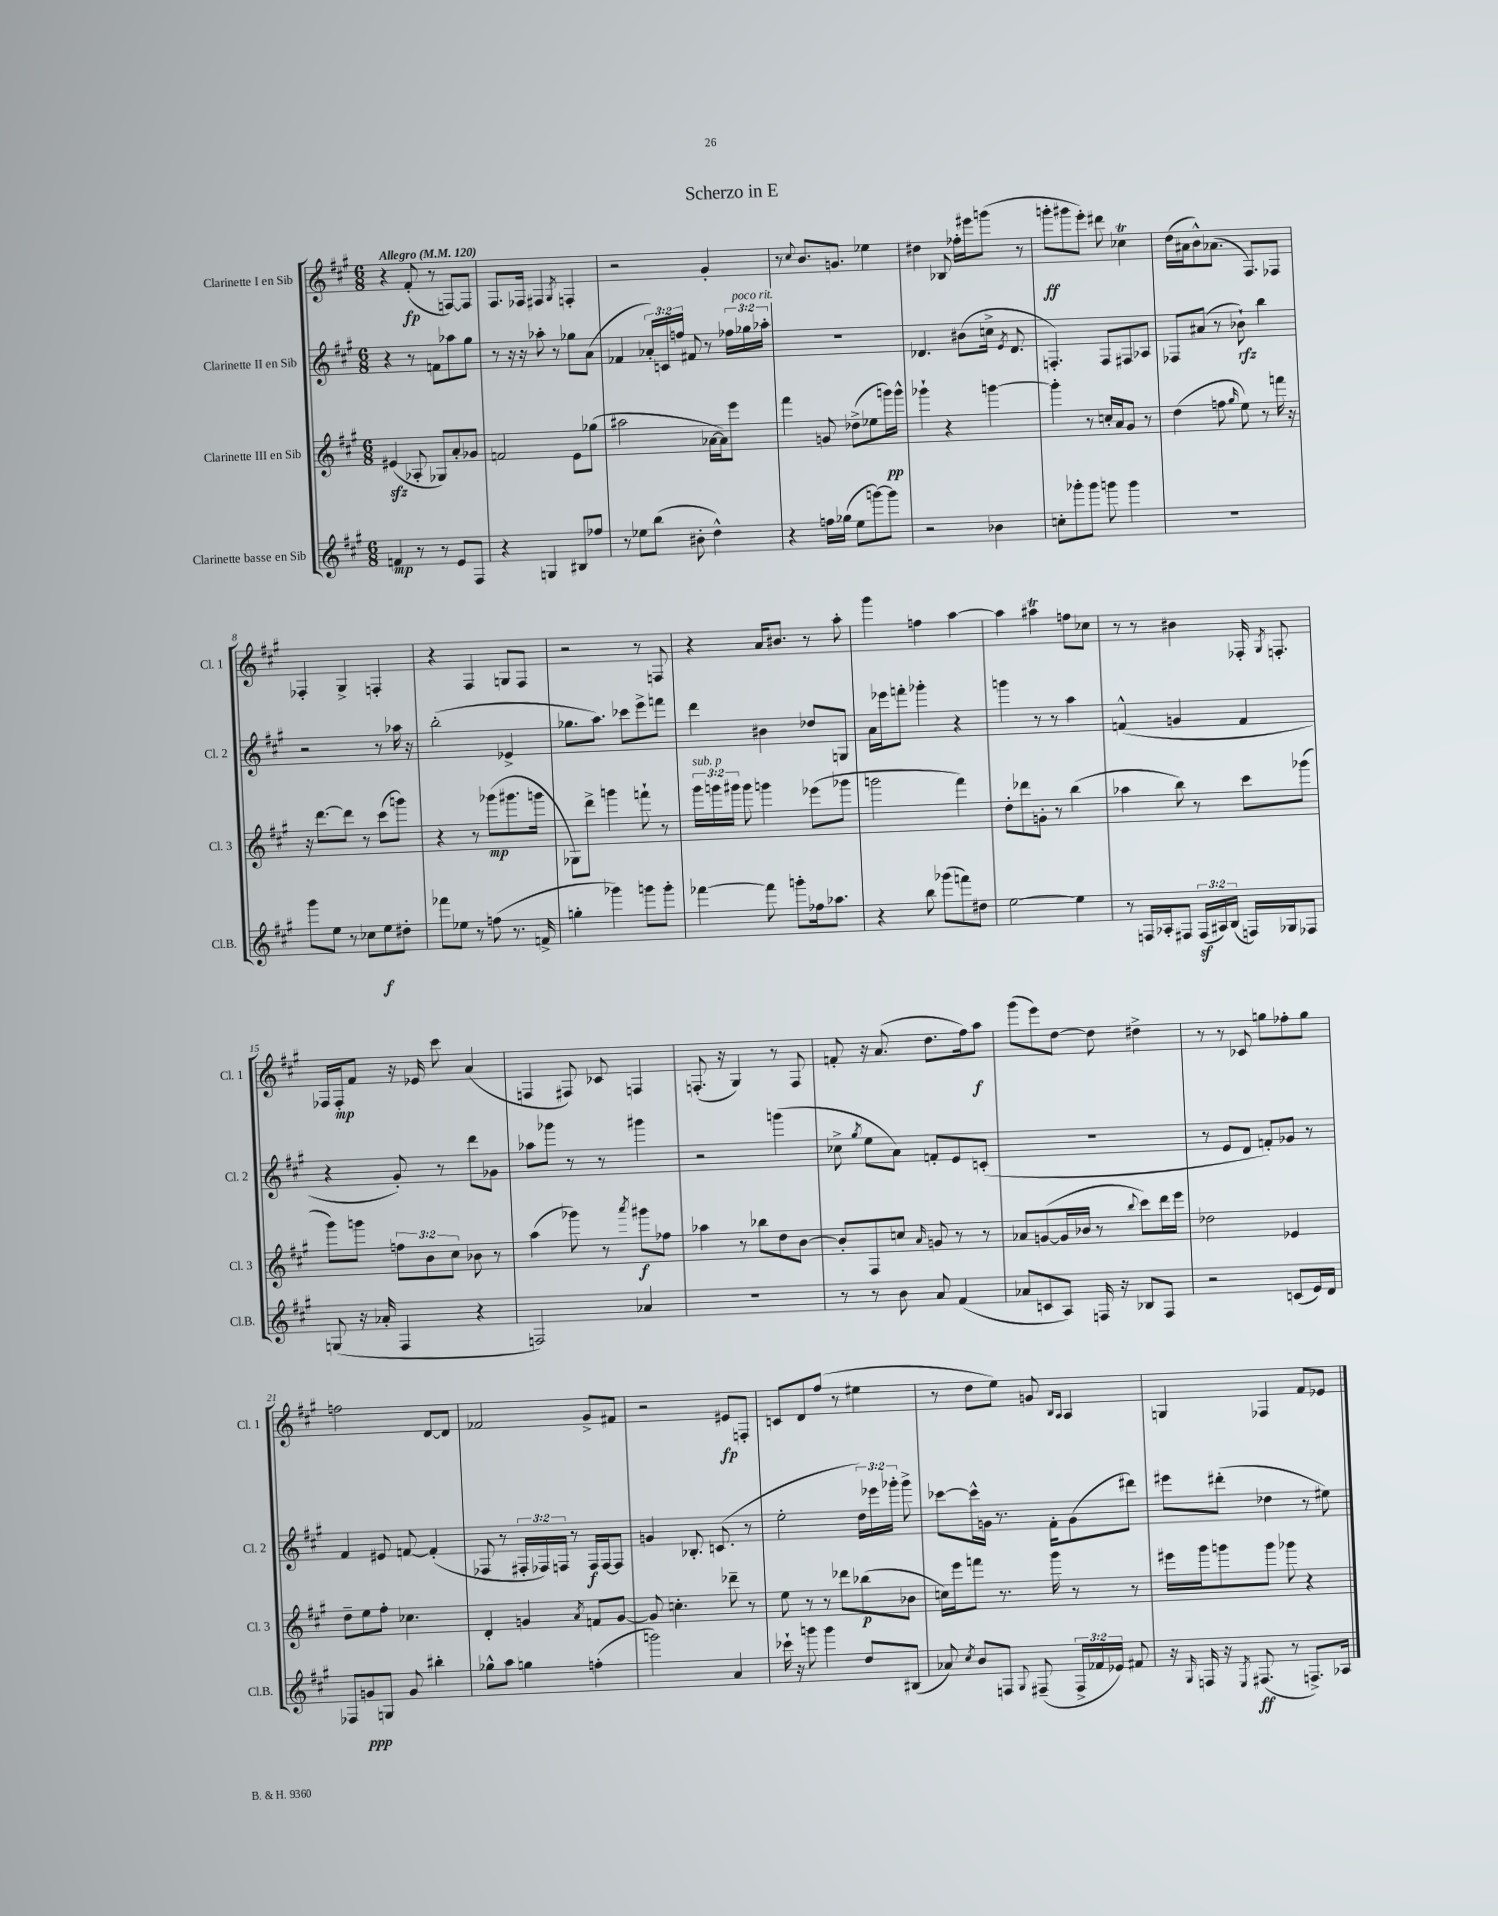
\header { title = "Scherzo in E" }
<<
\new StaffGroup <<
\new Staff = "s0" \with { instrumentName = "Clarinette I en Sib" shortInstrumentName = "Cl. 1" } {
    \clef treble \key a \major \numericTimeSignature \time 6/8 \tempo "Allegro" 4 = 120
    \autoBeamOff r4 fis'8-.\fp( r8 f8[~) f8] |
    fis8.[ fes16] fis4 \acciaccatura { gis8 } f4-. |
    r2 gis'4-. |
    r8 \appoggiatura { cis''8 } b'8.[ g'8.] ees''4 |
    dis''4 bes8 fes''16[-. eis'''16 g'''8]( r8 |
    g'''8[-.\ff gis'''8 e'''8]-.) dis'''8 ces''4\trill |
    d''16[( ais'16 b'8-^) aes'8.]( fis8.[) fes8] |
    fes4-. gis4-> f4-. |
    r4 fis4 g8[ fis8] |
    r2 r8 f8 |
    r4 a'16[ bis'8.] r8 a''8-. |
    gis'''4 f''4 a''4~ |
    a''4 ais''4\trill f''8[ ces''8] |
    r8 r8 bis'4 fes16-. \acciaccatura { gis8 } f8.-. |
    fes16[ fes16-.\mp fis'8] r16 ees'16 cis'''8 a'4( |
    f4 fis8) ces'8 f4 |
    f8.-.( r16 gis4) r8 f8 |
    f'8-. r16 a'8.( d''8.[ fis''16) a''8]\f |
    gis'''8[( e'''8) d''8]~ d''8 dis''4-> |
    r8 r8 ces'8 g''8[ fes''8-. g''8] |
    f''2 d'8[~ d'8] |
    fes'2 gis'8[-> fis'8] |
    r2 eis'8[\fp f8]-. |
    c'8[ d'8 fis''8]( r8 eis''4 |
    r8 d''8[ e''8]) g'8 \grace { b16[ a16] } a4 |
    g4 fes4 fis'8[ ees'8] \bar "|." |
}
\new Staff = "s1" \with { instrumentName = "Clarinette II en Sib" shortInstrumentName = "Cl. 2" } {
    \clef treble \key a \major \numericTimeSignature \time 6/8 \override Staff.TupletNumber.text = #tuplet-number::calc-fraction-text
    \autoBeamOff r4 r8 f'8[ aes''8 gis''8] |
    r8 r16 r16 aes''8-. r8 ges''8[ a'8]( |
    fes'4 \tuplet 3/2 { aes'16[-.) c'16 f''16] } fis'8 r8 \tuplet 3/2 { fes''16[ ges''16^\markup { \italic "poco rit." } aes''16]-. } |
    R2. |
    des'4. bis'8[( c''16]-> \acciaccatura { e'8 } des'8. |
    f4.-.) f8[ fis8 aes8] |
    fes8[ ais'8]( r8 bes'8-!\rfz) b''4 |
    r2 r8 aes''16 r16 |
    b''2-.( ees'4-> |
    ges''8.[ a''8.]) ces'''8[ e'''8-> f'''8] |
    d'''4 bis'4 des''8[ g8] |
    a'16[ ees'''16 f'''8]-. ges'''4-. r4 |
    g'''4 r8 r8 a''4 |
    f'4-^( g'4 f'4 |
    r4 gis'8-.) r8 d'''8[ ges'8] |
    aes''8[ ges'''8] r8 r8 gis'''4 |
    r2 g'''4( |
    ces''8-> \acciaccatura { gis''8 } e''8[ a'8]) f'8[-. e'8 c'8]-.( |
    R2. |
    r8 e'8[ d'8] f'8[-.) ges'8] r8 |
    fis'4 eis'8 f'8~ f'4-.( |
    fes8 r8 \tuplet 3/2 { fis16[-. fes16) f16] } r8 f16[\f f16~ f8] |
    g'4 bes8.-. c'8.( r8 |
    e''2-. \tuplet 3/2 { d''16[) ees'''16 ges'''16]-. } ges'''8-> |
    ces'''8[~ ces'''16-^ g'16] r8. fis'16[-. g'8( dis'''8]) |
    eis'''8[ dis'''8]-.( des''4 r8 eis''8) \bar "|." |
}
\new Staff = "s2" \with { instrumentName = "Clarinette III en Sib" shortInstrumentName = "Cl. 3" } {
    \clef treble \key a \major \numericTimeSignature \time 6/8 \override Staff.TupletNumber.text = #tuplet-number::calc-fraction-text
    \autoBeamOff eis'4\sfz( aes8-. ges8[) a'8-. ges'8] |
    f'2 e'8[ ges''8]( |
    ais''2 aes'16[~ aes'16) e'''8] |
    fis'''4 g'8 des''8[->( ees''8 g'''16\pp) g'''16]-^ |
    ges'''4-! r4 g'''4~ |
    g'''4-. r8 c''16[-. a'16 gis'8] r8 |
    d''4( f''8 \grace { gis''16 } e''8) r8 f'''16 r16 |
    r16 d'''8.[~ d'''8] r8 cis'''8[( g'''8]) |
    r4 r8 ges'''8[\mp( gis'''8. g'''16] |
    ges8[) d'''8]-> g'''4 f'''8-! r8 |
    \tuplet 3/2 { gis'''16[^\markup { \italic "sub. p" } g'''16 gis'''16] } gis'''8 g'''4 ees'''8[( ges'''8] |
    g'''2 fis'''4) |
    d''8[-. des'''8 g'8]-. r8 b''4( |
    aes''4 b''8) r8 cis'''8[ ges'''8]( |
    gis'''8[) g'''8] \tuplet 3/2 { f''8[ b'8 cis''8] } bes'8 r8 |
    a''4( ges'''8) r8 \acciaccatura { a'''8 } gis'''8[\f fes''8] |
    aes''4 r8 bes''8[ d''8 b'8]~ |
    b'8[-. fis8 c''8] \grace { a'16 } g'8 r8 r8 |
    aes'8[ g'8~( g'16 bes'16] r8 \appoggiatura { b''8 } cis'''8[) d'''16 e'''16] |
    des''2 ees'4 |
    d''8[-- e''8 fis''8]-. ces''4. |
    d'4-. g'4 \acciaccatura { a'8 } f'8[ g'8]~ |
    g'8 c''4.-. des'''8-- r8 |
    e''8 r8 r8 des'''8[ bes''8\p( bes'8] |
    c''16[) e'''16 f'''8] r8. gis'''16 r8 r8 |
    eis'''16[ gis'''16 g'''8 g'''8] ges'''8 r4 \bar "|." |
}
\new Staff = "s3" \with { instrumentName = "Clarinette basse en Sib" shortInstrumentName = "Cl.B." } {
    \clef treble \key a \major \numericTimeSignature \time 6/8 \override Staff.TupletNumber.text = #tuplet-number::calc-fraction-text
    \autoBeamOff f'4\mp r8 r8 e'8[ fis8] |
    r4 g4 bis8[ fes''8] |
    r8 ees''8[ b''8]( bis'8-. d''4-^) |
    r4 f''16[ ges''16]( e''8[ g'''8~) g'''8] |
    r2 bes'4 |
    c''8[-. ges'''8-. ges'''8] g'''8 g'''4 |
    R2. |
    gis'''8[ e''8] r8 ces''8[ e''8\f dis''8]-. |
    fes'''8[ ees''8] r8 f''8( r8. f'16-> |
    g''4-. ges'''4) g'''8[ g'''8]-. |
    fes'''4~ fes'''8 g'''8[-. fes''16 aes''8.] |
    r4 b''8 ges'''8[( f'''8) dis''8] |
    e''2~ e''4 |
    r8 f16[ aes16-. fis8] \tuplet 3/2 { fis16[\sf( ais16) b16]( } f16[) ges16 fes8] |
    g8( r16 aes'16-. fis4 r4 |
    f2) aes'4 |
    R2. |
    r8 r8 b'8 a'8 fis'4( |
    aes'8[ c'8 a8]) f16 r16 bes8[ f8] |
    r2 c'8[( e'16) d'16] |
    fes8[ g'8\ppp g8] g'8 bis''4-. |
    ges''8[-^ a''8] g''4 f''4-.( |
    g'''2) a'4 |
    ces'''16-! r16 g'''8 g'''4 d''8[ bis8]( |
    aes'8) \acciaccatura { cis''8 } b'8[ f8] \appoggiatura { gis8 } fis8--( \tuplet 3/2 { fis16[-> fes'16 ees'16]) } fis'8 |
    r16 \grace { gis16 } f16 r16 \acciaccatura { e8 } fis8.\ff( r8 f8.[->) aes16] \bar "|." |
}
>>
>>
